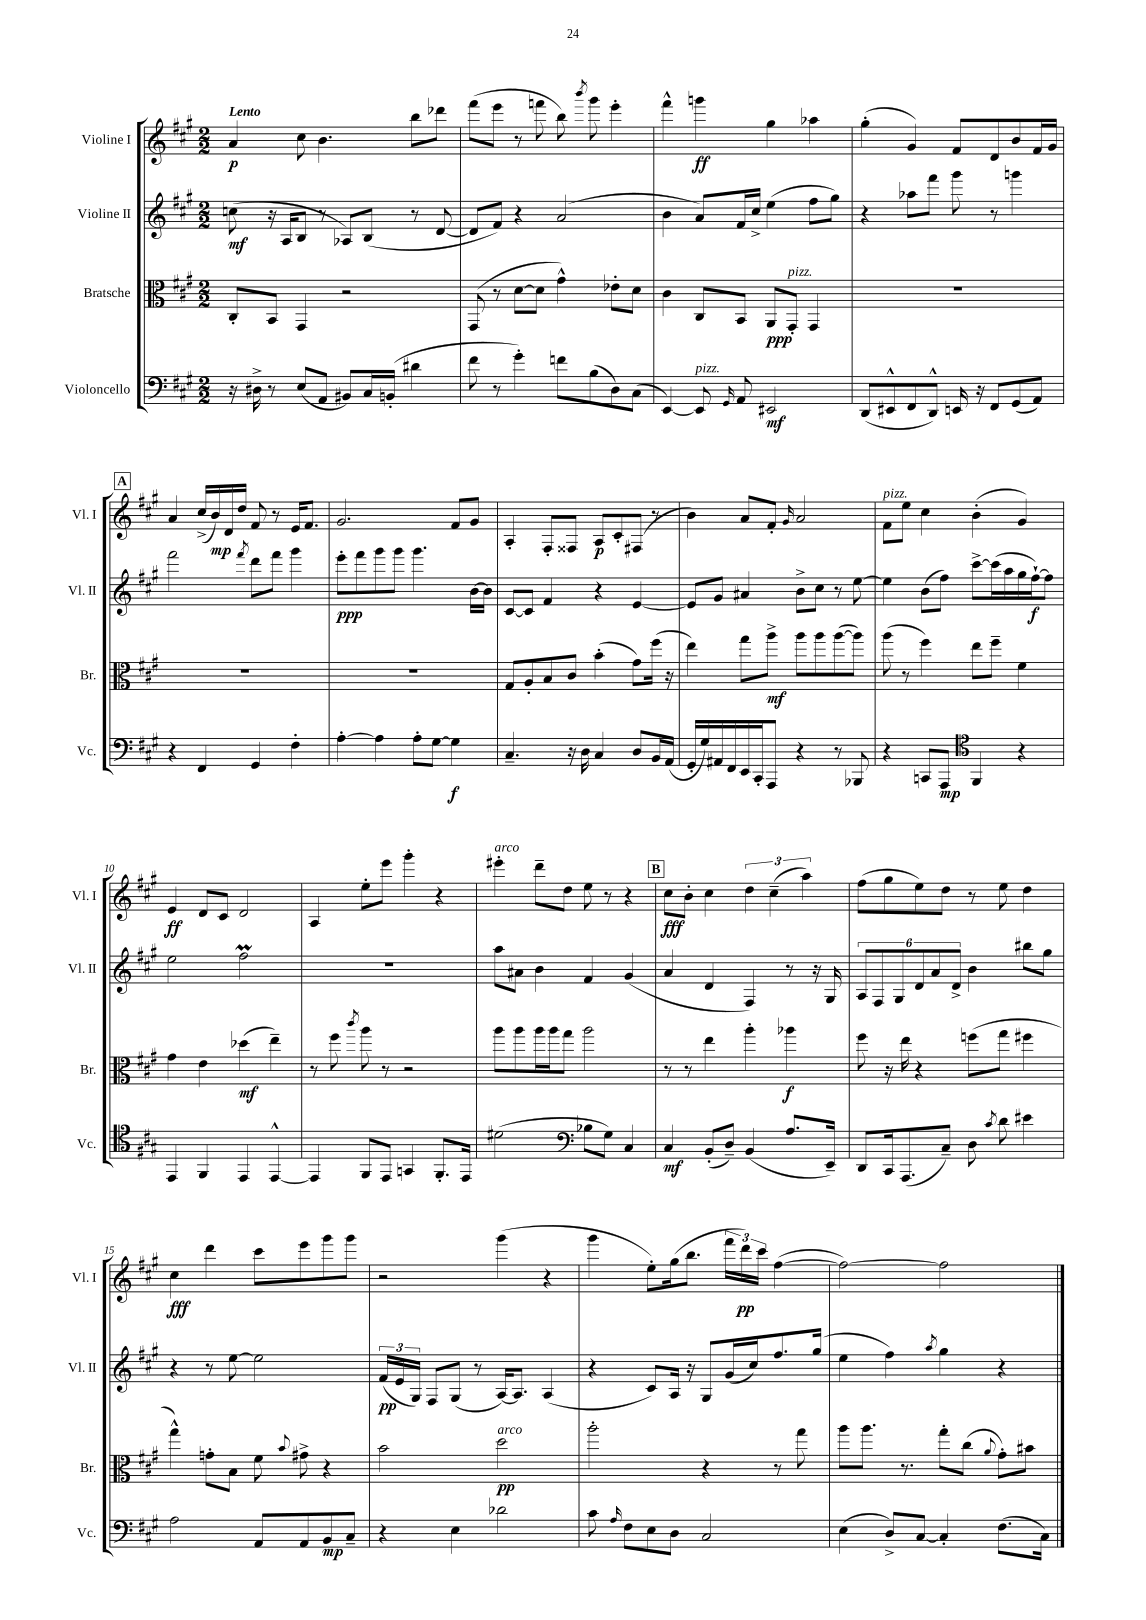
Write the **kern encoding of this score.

**kern	**kern	**kern	**kern
*staff4	*staff3	*staff2	*staff1
*clefF4	*clefC3	*clefG2	*clefG2
*k[f#c#g#]	*k[f#c#g#]	*k[f#c#g#]	*k[f#c#g#]
*M2/2	*M2/2	*M2/2	*M2/2
16r	8C#'	(8cc	4a
16D#^	.	.	.
8r	8BB	16r	.
.	.	16A	.
(8E	4GG#	8B	8cc#
8AA	.	8r	4.b
8BB#)	2r	8A-)	.
16C#	.	(8B	.
(16BB'	.	.	.
4d#	.	8r	8bb
.	.	[8d	8ddd-
=	=	=	=
8f#	(8GG#	8d]	(8fff#
8r	8r	8f#)	8eee
4g#')	[8d	4r	8r
.	8d]	.	8fff
8f	4g#^^)	(2a	8bb)
.	.	.	8qbbb
(8B	.	.	8ggg#
8D)	8e-'	.	4eee'
(8C#	8d	.	.
=	=	=	=
[4EE)	4c#	4b	4fff#^^
8EE]	8C#	8a)	4ggg
16qqGG#	.	.	.
8AA	8BB	16f#	.
.	.	16cc#^	.
2EE#	8AA	(4ee	4gg#
.	8GG#'	.	.
.	4GG#	8ff#	4aa-
.	.	8gg#)	.
=	=	=	=
(8DD	1r	4r	(4gg#'
8EE#^^	.	.	.
8FF#	.	8aa-	4g#)
8DD^^)	.	8fff#	.
16EE	.	8ggg#	8f#
16r	.	.	.
8FF#	.	8r	8d
(8GG#	.	4ggg	8b
8AA)	.	.	16f#
.	.	.	16g#
=	=	=	=
4r	1r	2fff#	4a
4FF#	.	.	(16cc#^
.	.	.	16b)
.	.	.	16d
.	.	.	16dd
.	.	8qfff#	.
4GG#	.	8ddd	8f#
.	.	8fff#	8r
4F#'	.	4ggg#	16e
.	.	.	8.f#
=	=	=	=
[4A'	1r	8eee'	2.g#
.	.	8fff#	.
4A]	.	8ggg#	.
.	.	8ggg#	.
8A'	.	4.ggg#	.
[8G#	.	.	.
4G#]	.	.	8f#
.	.	[16b	8g#
.	.	16b]	.
=	=	=	=
4.C#~	8G#	[8c#	4A'
.	8A'	8c#]	.
.	8B	4f#	8F#'
16r	8c#	.	8F##
16D	.	.	.
4C#	(4b'	4r	8A
.	.	.	8c#'
8D	8g#)	[4e	(8F#
16BB	(16ff#	.	8r
(16AA	16r	.	.
=	=	=	=
16GG#'	4ee)	8e]	4b)
16G#)	.	.	.
16AA#	.	8g#	.
16FF#	.	.	.
16EE	8gg#	4a#	8a
16CC#'	.	.	.
8AAA	8aa^	.	8f#'
.	.	.	16qqg#
4r	8aa	8b^	2a
.	8aa	8cc#	.
8r	([8aa	8r	.
8BBB-	8aa])	[8ee	.
=	=	=	=
4r	(8aa	4ee]	8f#
.	8r	.	8ee
8CC	4ff#)	(8b	4cc#
8AAA	.	8ff#)	.
*clefC4	*	*	*
4FF#	8ee	[8ccc#^	(4b'
.	8ff#~	(16ccc#]	.
.	.	16aa	.
4r	4f#	16gg#	4g#)
.	.	[16ff#`)	.
.	.	8ff#]	.
=	=	=	=
4EE	4g#	2ee	4e
4FF#	4e	.	8d
.	.	.	8c#
4EE	(4dd-	2ff#	2d
[4EE^^	4ee~)	.	.
=	=	=	=
4EE]	8r	1r	4A
.	8ff#	.	.
.	8qccc#	.	.
8FF#	8aa	.	8ee'
8EE	8r	.	8eee
4GG	2r	.	4ggg#'
8.FF#'	.	.	4r
16EE	.	.	.
=	=	=	=
(2d#	8aa	8aa	4eee#'
.	8aa	8a#	.
.	16aa	4b	8ddd~
.	16aa	.	.
.	8gg#	.	8dd
*clefF4	*	*	*
8B-	2aa	4f#	8ee
8G#)	.	.	8r
4C#	.	(4g#	4r
=	=	=	=
4C#	8r	4a	8cc#
.	8r	.	8b'
(8BB'	4ee	4d	4cc#
8D~)	.	.	.
(4BB	4aa'	4F#)	6dd
.	.	.	(6cc#~
8.A	4aa-	8r	.
.	.	.	6aa)
.	.	16r	.
16EE~)	.	16G#	.
=	=	=	=
8DD	8ff#	12A	(8ff#
.	.	12F#	.
16CC#	16r	.	8gg#
.	.	12G#	.
(8.AAA	16ee	.	.
.	4r	12d	8ee)
.	.	12a	.
8C#~)	.	.	8dd
.	.	12d^	.
8D	(8ff	4b	8r
8qc#	.	.	.
8d	8gg#	.	8ee
4e#	4ff#	8bb#	4dd
.	.	8gg#	.
=	=	=	=
2A	4gg#^^)	4r	4cc#
.	8g'	8r	4ddd
.	8B	[8ee	.
8AA	8f#	2ee]	8ccc#
.	8qqb	.	.
8AA	8g#^	.	8eee
8BB	4r	.	8ggg#
8C#~	.	.	8ggg#
=	=	=	=
4r	2b	(24f#	2r
.	.	24e	.
.	.	24G#)	.
.	.	8F#	.
4E	.	(8G#	.
.	.	8r	.
2d-	2dd	[16A)	(4ggg#
.	.	8.A]	.
.	.	(4A	4r
=	=	=	=
8c#	2aa'	4r	4ggg#
16qqA	.	.	.
8F#	.	.	.
8E	.	8c#)	8ee')
8D	.	16A	(16gg#
.	.	16r	8.bb
2C#	4r	8G#	.
.	.	(16g#	24fff#
.	.	.	24ddd)
.	.	16cc#)	.
.	.	.	24ccc#
.	8r	8.ff#	([4ff#
.	8gg#	.	.
.	.	(16gg#	.
=	=	=	=
(4E	8aa	4ee	2ff#_)
.	8.aa	.	.
8D^)	.	4ff#)	.
.	8.r	.	.
[8C#	.	.	.
.	.	8qaa	.
4C#']	8gg#'	4gg#	2ff#]
.	(8cc#	.	.
.	8qqa	.	.
(8.F#	8g#')	4r	.
.	8b#	.	.
16C#)	.	.	.
==	==	==	==
*-	*-	*-	*-
